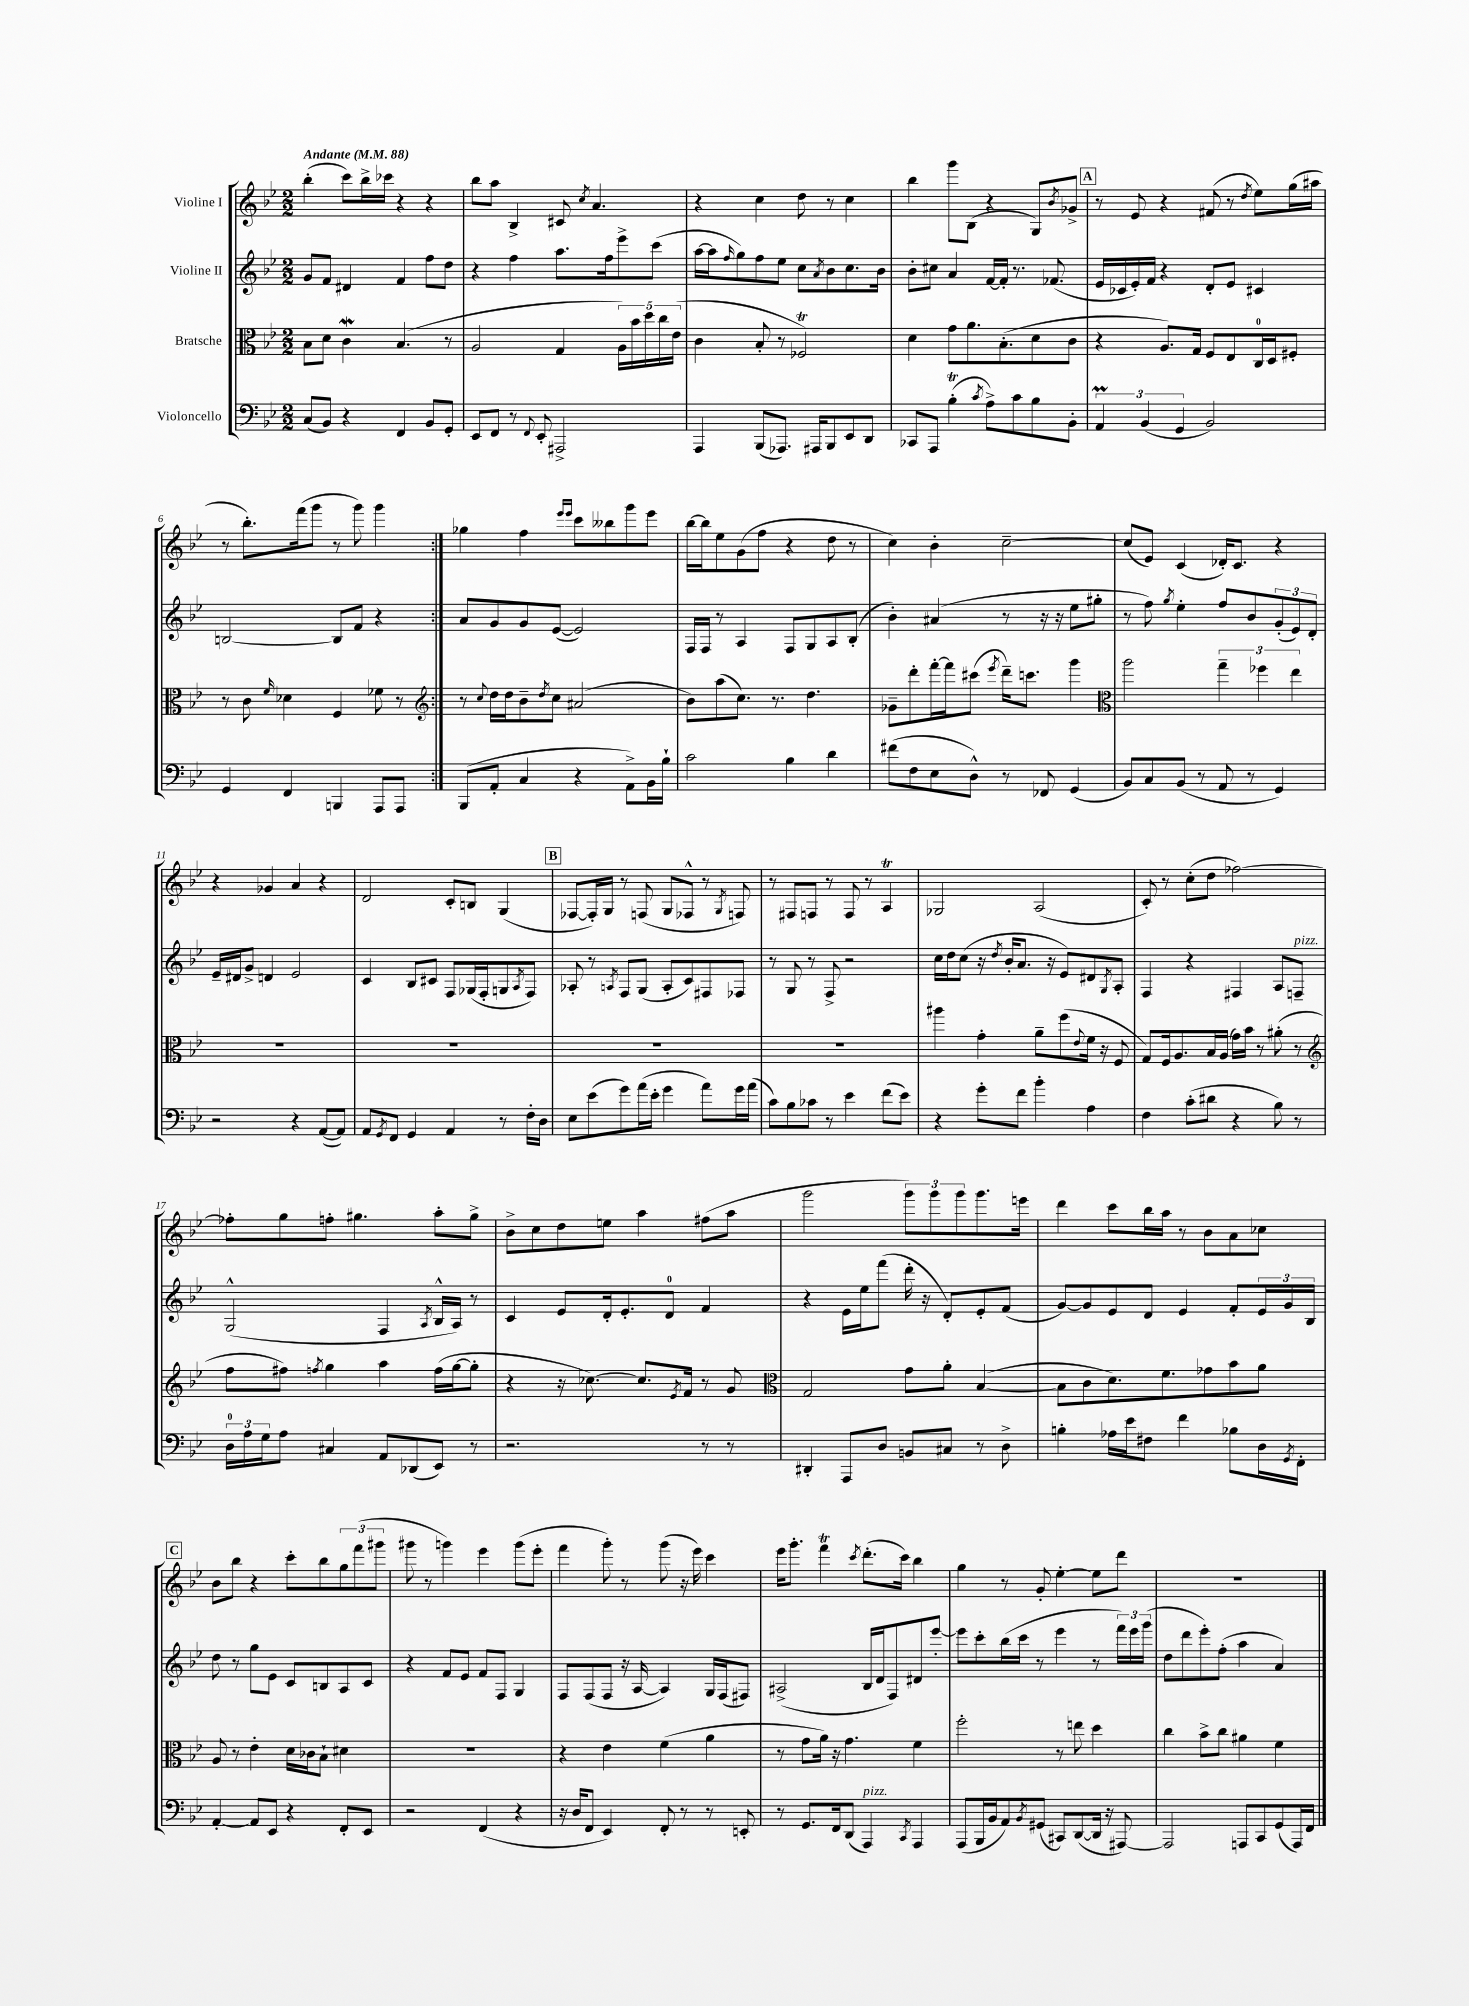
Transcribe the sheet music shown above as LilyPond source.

<<
\new StaffGroup <<
\new Staff = "s0" \with { instrumentName = "Violine I" } {
    \clef treble \key bes \major \numericTimeSignature \time 2/2 \tempo "Andante" 4 = 88
    \repeat volta 2 { bes''4-.( c'''8) bes''16-> ces'''16 r4 r4 |
    bes''8 a''8 bes4-> cis'8 \acciaccatura { c''8 } a'4. |
    r4 c''4 d''8 r8 c''4 |
    bes''4 g'''8 bes8( r4 g8) \acciaccatura { bes'8 } ges'8-> |
    \mark \markup { \box "A" } r8 ees'8 r4 fis'8( r8 \acciaccatura { d''8 } ees''8) g''16( ais''16 |
    r8 bes''8.-.) f'''16( g'''8 r8 g'''8) g'''4 | }
    ges''4 f''4 \grace { ees'''16 ees'''16 } c'''8 beses''8 g'''8 ees'''8 |
    bes''16~ bes''16 ees''8 g'8( f''8 r4 d''8 r8 |
    c''4) bes'4-. c''2~-- |
    c''8( ees'8) c'4( des'16-.) c'8. r4 |
    r4 ges'4 a'4 r4 |
    d'2 c'8-. b8 g4( |
    \mark \markup { \box "B" } fes8~ fes16-.) g16 r8 f8( g8 fes8-^ r8 \acciaccatura { g8 } f8) |
    r8 fis8 f8 r8 f8 r8 a4\trill |
    ges2 a2( |
    c'8-.) r8 c''8-.( d''8 fes''2~) |
    fes''8-. g''8 f''8-. gis''4. a''8-. gis''8-> |
    bes'8-> c''8 d''8 e''8 a''4 fis''8( a''8 |
    g'''2 \tuplet 3/2 { g'''8) g'''8 g'''8 } g'''8. e'''16 |
    d'''4 c'''8 bes''16 a''16 r8 bes'8 a'8 ces''8 |
    \mark \markup { \box "C" } bes'8 bes''8 r4 c'''8-. bes''8 \tuplet 3/2 { g''8 f'''8( gis'''8 } |
    gis'''8 r8 g'''4) ees'''4 g'''8( ees'''8-. |
    f'''4 g'''8-.) r8 g'''8( r16 ees'''16) c'''4 |
    ees'''16 g'''8.-. f'''4\trill \acciaccatura { c'''8 } d'''8.-.( c'''16) bes''4 |
    g''4 r8 g'8-. ees''4~-. ees''8 d'''8 |
    R1 \bar "|." |
}
\new Staff = "s1" \with { instrumentName = "Violine II" } {
    \clef treble \key bes \major \numericTimeSignature \time 2/2
    \repeat volta 2 { g'8 f'8 dis'4 f'4 f''8 d''8 |
    r4 f''4 a''8. f''16 ees'''8-> c'''8( |
    a''16~ a''16 \grace { f''16 } g''8) f''8 ees''8 c''8 \acciaccatura { a'8 } bes'8 c''8. bes'16 |
    bes'8-. cis''8 a'4 f'16~ f'16-. r8. fes'8.( |
    \mark \markup { \box "A" } ees'16 ces'16 ees'16-.) f'16 r4 d'8-. ees'8 cis'4 |
    b2~ b8 f'8 r4 | }
    a'8 g'8 g'8 ees'8~( ees'2) |
    f16 f16 r8 a4 f8 g8 a8 bes8-.( |
    bes'4-.) ais'4( r8 r16 r16 ees''8 gis''8-. |
    r8 f''8) \acciaccatura { g''8 } ees''4-. f''8 bes'8 \tuplet 3/2 { g'8-.( ees'8) d'8-. } |
    ees'16-- dis'16 g'8-> d'4 ees'2 |
    c'4 bes8 cis'8 f8 ges16( f16-. g8 \acciaccatura { a8 } f8) |
    \mark \markup { \box "B" } aes8-. r8 \acciaccatura { a8 } f8 g8( a8-. c'8) fis8 fes8 |
    r8 g8 r8 f8-> r2 |
    c''16 d''16 c''8( r16 \acciaccatura { d''8 } bes'16-. a'8. r16 ees'8) dis'8 \acciaccatura { g8 } a8-. |
    f4 r4 fis4 a8 f8--^\markup { \italic "pizz." } |
    g2-^( f4 \acciaccatura { a8 } bes16-^ a16) r8 |
    c'4 ees'8 d'16-. ees'8.-. d'8-0 f'4 |
    r4 ees'16 ees''16 f'''8( d'''16-. r16 d'8-.) ees'8-. f'8( |
    g'8~) g'8 ees'8 d'8 ees'4 f'8-. \tuplet 3/2 { ees'16 g'16 bes16 } |
    \mark \markup { \box "C" } d''8 r8 g''8 ees'8 c'8 b8 a8 c'8 |
    r4 f'8 ees'8 f'8 f8 g4 |
    f8 f8( f8 r16 a16~ a4) g16 f16( fis8) |
    ais2->( bes16 d'16 f8) dis'8 ees'''8~-. |
    ees'''8 c'''8-. bes''16( c'''16 r8 ees'''4 r8 \tuplet 3/2 { f'''16) ees'''16 g'''16( } |
    d''8 d'''8 ees'''8-.) f''8-.( a''4 a'4) \bar "|." |
}
\new Staff = "s2" \with { instrumentName = "Bratsche" } {
    \clef alto \key bes \major \numericTimeSignature \time 2/2
    \repeat volta 2 { bes8 d'8 c'4\mordent bes4.( r8 |
    a2 g4 \tuplet 5/4 { a16) bes'16 d''16 c''16 ees'16( } |
    c'4 bes8-. r8 fes2\trill) |
    d'4 g'8 a'8. bes8.-.( d'8 c'8 |
    \mark \markup { \box "A" } r4 a8.) g16 f8 ees8 c16-0 d16 fis8-. |
    r8 c'8 \grace { f'16 } des'4 f4 fes'8 r8 | }
    \clef treble r8 \appoggiatura { c''8 } d''16 d''16 bes'8-- \acciaccatura { d''8 } c''8 ais'2( |
    bes'8) a''8( c''8.) r8. d''4. |
    ges'8-- d'''8-. f'''16~-. f'''16 cis'''8( \acciaccatura { ees'''8 } d'''16--) c'''8. g'''4 |
    \clef alto a''2 \tuplet 3/2 { g''4-- fes''4 ees''4 } |
    R1 |
    R1 |
    \mark \markup { \box "B" } R1 |
    R1 |
    ais''4 g'4-. a'8-- f''8( \appoggiatura { ees'8 } f'16 r16 f8 |
    g8) f16 a8. bes16 a16( g'16) bes'16 r8 ais'8-.( r8 |
    \clef treble f''8 fis''8) \acciaccatura { f''8 } g''4 a''4 f''16( g''16~ g''8-. |
    r4 r16 ces''8.~) ces''8. \acciaccatura { ees'8 } f'16 r8 g'8 |
    \clef alto g2 g'8 a'8-. bes4~( |
    bes8 c'8 d'8.) f'8. ges'8 bes'8 a'8 |
    \mark \markup { \box "C" } a8 r8 ees'4-. d'16 ces'16 bes8-! dis'4 |
    R1 |
    r4 ees'4 f'4( a'4 |
    r8 g'8 a'16) r16 g'4. f'4 |
    f''2-. r8 e''8 d''4 |
    c''4 bes'8-> c''8 ais'4 f'4 \bar "|." |
}
\new Staff = "s3" \with { instrumentName = "Violoncello" } {
    \clef bass \key bes \major \numericTimeSignature \time 2/2
    \repeat volta 2 { c8( bes,8) r4 f,4 bes,8 g,8-. |
    ees,8 f,8 r8 \appoggiatura { f,8 } ees,8-. ais,,2-> |
    a,,4 bes,,8( aes,,8.) ais,,16 bes,,8 ees,8 d,8 |
    ces,8 a,,8 bes4-.\trill( \acciaccatura { c'8 } a8->) c'8 bes8 bes,8-. |
    \mark \markup { \box "A" } \tuplet 3/2 { a,4\prall bes,4( g,4 } bes,2) |
    g,4 f,4 b,,4 a,,8 a,,8 | }
    bes,,8( a,8-. c4 r4 a,8->) bes,16 bes16-! |
    c'2 bes4 d'4 |
    fis'8( f8 ees8 d8-^) r8 fes,8 g,4( |
    bes,8) c8 bes,8( r8 a,8 r8 g,4) |
    r2 r4 a,8~( a,8) |
    a,8 \acciaccatura { g,8 } f,8 g,4 a,4 r8 f16-. d16 |
    \mark \markup { \box "B" } ees8 ees'8( g'8) a'16( ees'16-. g'4 a'8) g'16 a'16( |
    c'8) bes8 ces'8 r8 ees'4 f'8( ees'8) |
    r4 g'8-. f'8 bes'4-. a4 |
    f4 c'8-.( dis'8 r4 bes8) r8 |
    \tuplet 3/2 { d16-0 a16 g16 } a8 cis4 a,8 des,8( ees,8) r8 |
    r2. r8 r8 |
    dis,4-. a,,8 d8 b,8 cis8 r8 d8-> |
    b4-. aes16 ees'16 fis8 f'4 bes8 d16 \acciaccatura { g,8 } f,16-. |
    \mark \markup { \box "C" } a,4~-. a,8 ees,8 r4 f,8-. ees,8 |
    r2 f,4( r4 |
    r16 d16 f,8 ees,4) f,8-. r8 r8 e,8-. |
    r8 g,8. f,16 d,8( a,,4^\markup { \italic "pizz." }) \acciaccatura { c,8 } a,,4 |
    a,,8( bes,,16 bes,16 a,8) \acciaccatura { bes,8 } gis,8( cis,8) d,8~( d,16 r16 ais,,8~) |
    ais,,2 a,,8 c,8 g,8( a,,16) f,16 \bar "|." |
}
>>
>>
